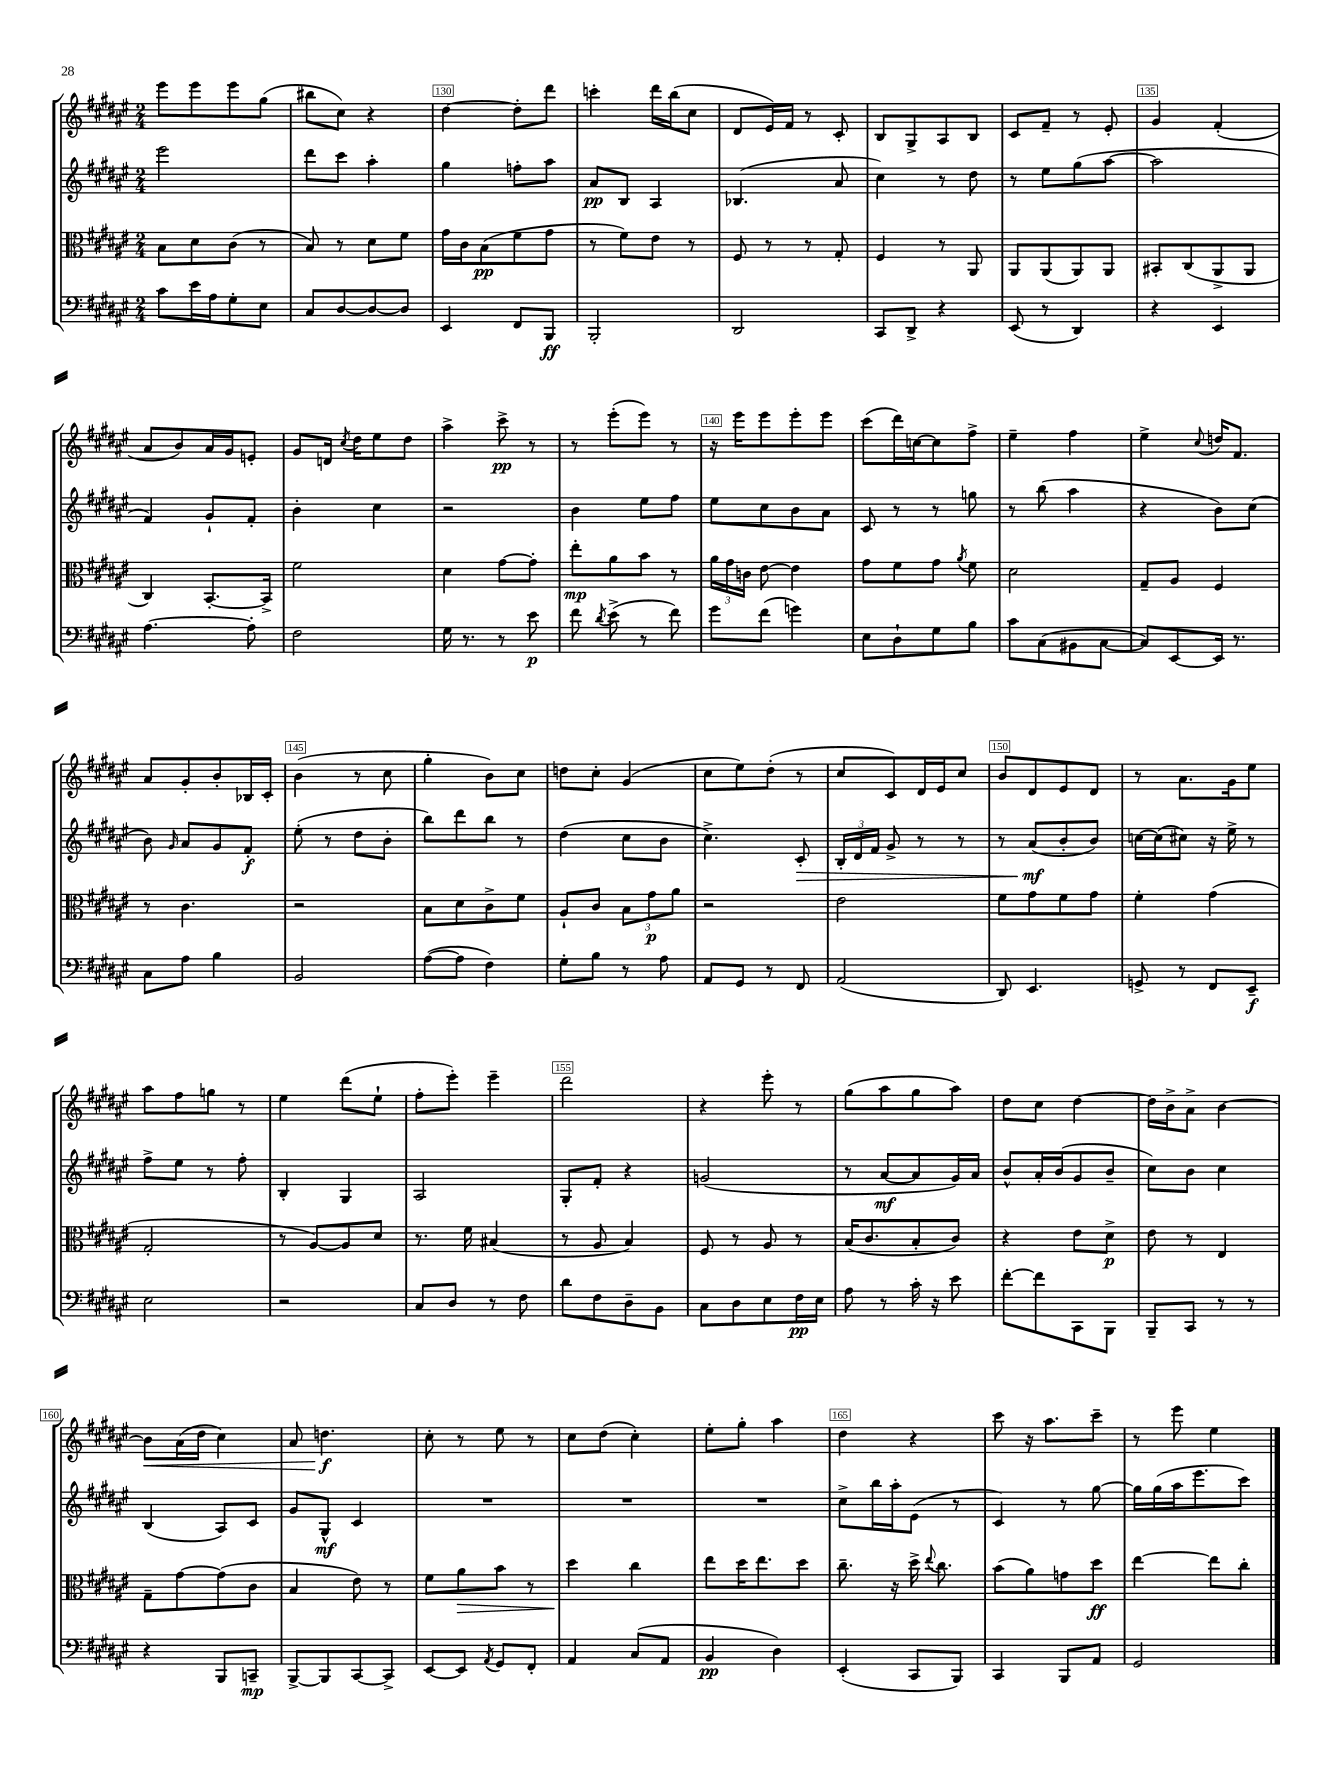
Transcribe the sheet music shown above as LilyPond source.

<<
\new StaffGroup <<
\new Staff = "s0" {
    \clef treble \key fis \major \numericTimeSignature \time 2/4
    \autoBeamOff eis'''8[ eis'''8 eis'''8 gis''8]( |
    bis''8[ cis''8]) r4 |
    dis''4~ dis''8[-. dis'''8] |
    c'''4-. dis'''16[ b''16( cis''8] |
    dis'8[ eis'16) fis'16] r8 cis'8-. |
    b8[ gis8-> ais8 b8] |
    cis'8[ fis'8]-- r8 eis'8-. |
    gis'4 fis'4-.( |
    ais'8[ b'8) ais'16 gis'16 e'8]-. |
    gis'8[ d'16] \acciaccatura { cis''8 } dis''16[ eis''8 dis''8] |
    ais''4-> cis'''8->\pp r8 |
    r8 eis'''8[-.( eis'''8]) r8 |
    r16 eis'''16[ eis'''8 eis'''8-. eis'''8] |
    cis'''8[( dis'''16) c''16~ c''8 fis''8]-> |
    eis''4-- fis''4 |
    eis''4-> \appoggiatura { cis''8 } d''16[ fis'8.] |
    ais'8[ gis'8-. b'8-. bes16 cis'16]-. |
    b'4( r8 cis''8 |
    gis''4-. b'8[) cis''8] |
    d''8[ cis''8]-. gis'4( |
    cis''8[ eis''8) dis''8]-.( r8 |
    cis''8[ cis'8) dis'16 eis'16 cis''8] |
    b'8[ dis'8 eis'8 dis'8] |
    r8 ais'8.[ gis'16 eis''8] |
    ais''8[ fis''8 g''8] r8 |
    eis''4 dis'''8[( eis''8]-! |
    fis''8[-. eis'''8]-.) eis'''4-- |
    dis'''2 |
    r4 eis'''8-. r8 |
    gis''8[( ais''8 gis''8 ais''8]) |
    dis''8[ cis''8] dis''4~ |
    dis''16[ b'16-> ais'8]-> b'4~ |
    b'8[\< ais'16( dis''16] cis''4) |
    ais'8 d''4.\f\! |
    cis''8-. r8 eis''8 r8 |
    cis''8[ dis''8]( cis''4-.) |
    eis''8[-. gis''8]-. ais''4 |
    dis''4 r4 |
    cis'''8 r16 ais''8.[ cis'''8]-- |
    r8 eis'''8 eis''4 \bar "|." |
}
\new Staff = "s1" {
    \clef treble \key fis \major \numericTimeSignature \time 2/4
    \autoBeamOff eis'''2 |
    dis'''8[ cis'''8] ais''4-. |
    gis''4 f''8[-. ais''8] |
    ais'8[\pp b8] ais4 |
    bes4.( ais'8 |
    cis''4) r8 dis''8 |
    r8 eis''8[ gis''8( ais''8]~ |
    ais''2 |
    fis'4) gis'8[-! fis'8]-. |
    b'4-. cis''4 |
    r2 |
    b'4 eis''8[ fis''8] |
    eis''8[ cis''8 b'8 ais'8] |
    cis'8 r8 r8 g''8 |
    r8 b''8( ais''4 |
    r4 b'8[) cis''8]( |
    b'8) \grace { gis'16 } ais'8[ gis'8 fis'8]-.\f |
    eis''8-.( r8 dis''8[ b'8]-. |
    b''8[) dis'''8 b''8] r8 |
    dis''4( cis''8[ b'8] |
    cis''4.->) cis'8-.\> |
    \tuplet 3/2 { b16[-. dis'16 fis'16] } gis'8-> r8 r8 |
    r8 ais'8[\mf\!( b'8-. b'8]) |
    c''16[~ c''16( cis''8]) r16 eis''16-> r8 |
    fis''8[-> eis''8] r8 fis''8-. |
    b4-. gis4 |
    ais2 |
    gis8[-. fis'8]-. r4 |
    g'2( |
    r8 ais'8[~\mf ais'8 gis'16) ais'16] |
    b'8[-^ ais'16-. b'16( gis'8 b'8]-- |
    cis''8[) b'8] cis''4 |
    b4( ais8[) cis'8] |
    gis'8[ gis8]-^\mf cis'4 |
    R2 |
    R2 |
    R2 |
    cis''8[-> b''16 ais''16-. eis'8]( r8 |
    cis'4) r8 gis''8~ |
    gis''16[ gis''16( ais''16 eis'''8. cis'''8]) \bar "|." |
}
\new Staff = "s2" {
    \clef alto \key fis \major \numericTimeSignature \time 2/4
    \autoBeamOff b8[ dis'8 cis'8]( r8 |
    b8) r8 dis'8[ fis'8] |
    gis'16[ cis'16 b8\pp( fis'8 gis'8] |
    r8 fis'8[) eis'8] r8 |
    fis8 r8 r8 gis8-. |
    fis4 r8 ais,8 |
    ais,8[ ais,8( ais,8) ais,8] |
    bis,8[-. cis8( ais,8-> ais,8] |
    cis4) b,8.[~-. b,16]-> |
    fis'2 |
    dis'4 gis'8[~ gis'8]-. |
    eis''8[-.\mp ais'8 b'8] r8 |
    \tuplet 3/2 { ais'16[ gis'16 c'16] } eis'8~ eis'4 |
    gis'8[ fis'8 gis'8] \acciaccatura { ais'8 } fis'8 |
    dis'2 |
    gis8[-- ais8] fis4 |
    r8 cis'4. |
    r2 |
    b8[ dis'8 cis'8-> fis'8] |
    ais8[-! cis'8] \tuplet 3/2 { b8[ gis'8\p ais'8] } |
    r2 |
    eis'2 |
    fis'8[ gis'8 fis'8 gis'8] |
    fis'4-. gis'4( |
    gis2-. |
    r8 ais8[~) ais8 dis'8] |
    r8. fis'16 bis4( |
    r8 ais8 b4) |
    fis8 r8 ais8 r8 |
    b16[( cis'8. b8-. cis'8]) |
    r4 eis'8[ dis'8]->\p |
    eis'8 r8 eis4 |
    gis8[-- gis'8~ gis'8( cis'8] |
    b4 eis'8) r8 |
    fis'8[ ais'8\> b'8] r8 |
    dis''4\! cis''4 |
    eis''8[ dis''16 eis''8. dis''8] |
    cis''8.-- r16 dis''16-> \appoggiatura { eis''8 } cis''8. |
    b'8[( ais'8) g'8 dis''8]\ff |
    eis''4~ eis''8[ cis''8]-. \bar "|." |
}
\new Staff = "s3" {
    \clef bass \key fis \major \numericTimeSignature \time 2/4
    \autoBeamOff cis'8[ eis'16 ais16 gis8-. eis8] |
    cis8[ dis8~ dis8~ dis8] |
    eis,4 fis,8[ b,,8]\ff |
    b,,2-. |
    dis,2 |
    cis,8[ dis,8]-> r4 |
    eis,8( r8 dis,4) |
    r4 eis,4 |
    ais4.~ ais8-. |
    fis2 |
    gis16 r8. r8 eis'8\p |
    fis'8 \acciaccatura { dis'8 } eis'8->( r8 fis'8) |
    gis'8[ fis'8]( g'4) |
    eis8[ dis8-! gis8 b8] |
    cis'8[ cis8( bis,8 cis8]~ |
    cis8[) eis,8~ eis,16] r8. |
    cis8[ ais8] b4 |
    b,2 |
    ais8[~( ais8] fis4) |
    gis8[-. b8] r8 ais8 |
    ais,8[ gis,8] r8 fis,8 |
    ais,2( |
    dis,8) eis,4. |
    g,8-> r8 fis,8[ eis,8]--\f |
    eis2 |
    r2 |
    cis8[ dis8] r8 fis8 |
    dis'8[ fis8 dis8-- b,8] |
    cis8[ dis8 eis8 fis16\pp eis16] |
    ais8 r8 cis'16-. r16 eis'8 |
    fis'8[~-. fis'8 cis,8 b,,8] |
    b,,8[-- cis,8] r8 r8 |
    r4 b,,8[ c,8]--\mp |
    b,,8[~-> b,,8 cis,8~ cis,8]-> |
    eis,8[~ eis,8] \acciaccatura { ais,8 } gis,8[ fis,8]-. |
    ais,4 cis8[( ais,8] |
    b,4\pp dis4) |
    eis,4-.( cis,8[ b,,8]) |
    cis,4 b,,8[ ais,8] |
    gis,2 \bar "|." |
}
>>
>>
\layout { \context { \Score currentBarNumber = #128 \override BarNumber.break-visibility = ##(#f #t #t) barNumberVisibility = #(every-nth-bar-number-visible 5) \override BarNumber.stencil = #(make-stencil-boxer 0.1 0.3 ly:text-interface::print) } }
